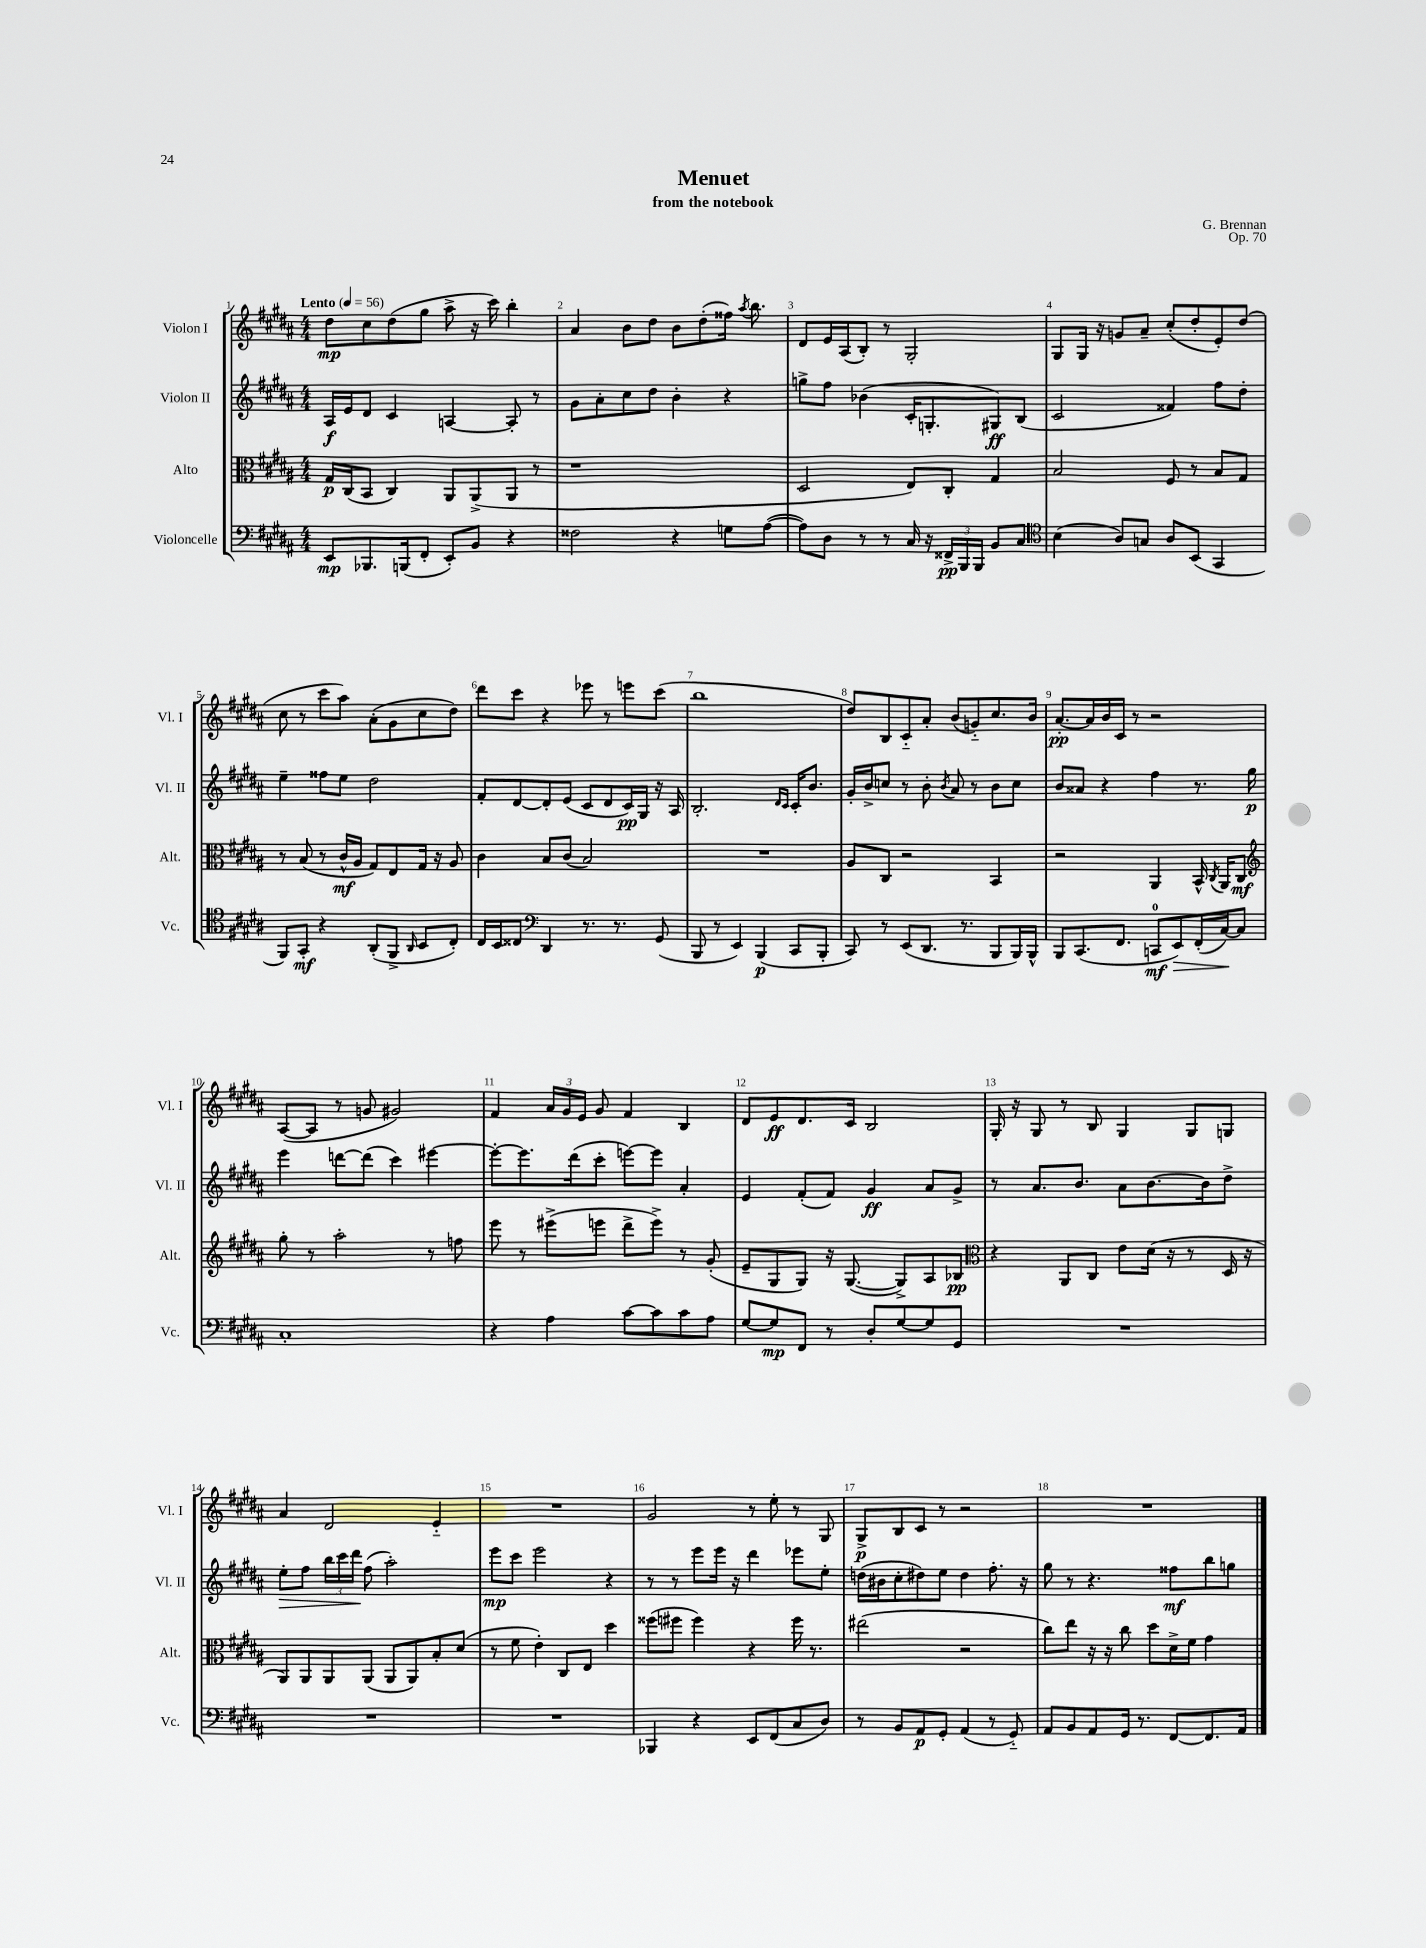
\header { title = "Menuet" composer = "G. Brennan" subtitle = "from the notebook" opus = "Op. 70" }
<<
\new StaffGroup <<
\new Staff = "s0" \with { instrumentName = "Violon I" shortInstrumentName = "Vl. I" } {
    \clef treble \key b \major \numericTimeSignature \time 4/4 \tempo "Lento" 4 = 56
    \autoBeamOff dis''8[\mp cis''8 dis''8( gis''8] ais''8-> r16 cis'''16) b''4-. |
    ais'4 b'8[ dis''8] b'8[ dis''8-.( fisis''16]) \acciaccatura { ais''8 } b''8. |
    dis'8[ e'16 ais16( b8]-.) r8 gis2-. |
    gis8[ gis16] r16 g'8[ ais'8]-- cis''8[-.( dis''8-. e'8-.) dis''8]( |
    cis''8 r8 cis'''8[ ais''8]) ais'8[-.( gis'8 cis''8 dis''8]) |
    dis'''8[ cis'''8] r4 ees'''8 r8 e'''8[ cis'''8]( |
    b''1 |
    dis''8[) b8 cis'8-_ ais'8]-. b'8[( g'8-_) cis''8. b'16] |
    ais'8.[~-.\pp ais'16 b'16 cis'16] r8 r2 |
    ais8[~( ais8] r8 g'8 gis'2) |
    fis'4 \tuplet 3/2 { ais'16[ gis'16 e'16] } gis'8 fis'4 b4 |
    dis'8[ e'8\ff dis'8. cis'16] b2 |
    gis16-. r16 gis8 r8 b8 gis4 gis8[ g8] |
    ais'4 dis'2 e'4-_ |
    R1 |
    gis'2 r8 e''8-. r8 gis8 |
    gis8[->\p b8 cis'8] r8 r2 |
    R1 \bar "|." |
}
\new Staff = "s1" \with { instrumentName = "Violon II" shortInstrumentName = "Vl. II" } {
    \clef treble \key b \major \numericTimeSignature \time 4/4
    \autoBeamOff ais16[\f e'16 dis'8] cis'4 a4~ a8-. r8 |
    gis'8[ ais'8-. cis''8 dis''8] b'4-. r4 |
    g''8[-> fis''8] bes'4( cis'16[-. g8.-. gis8\ff) b8]( |
    cis'2 fisis'4) fis''8[ dis''8]-. |
    e''4-- fisis''8[ e''8] dis''2 |
    fis'8[-. dis'8~ dis'8-. e'8]( cis'8[ dis'8 cis'16\pp) gis16] r16 ais16 |
    b2.-. \grace { dis'16[ cis'16] } cis'16[-. b'8.] |
    gis'16[-. b'16-> c''8] r8 b'8-. \acciaccatura { b'8 } ais'8 r8 b'8[ c''8] |
    b'8[ aisis'8] r4 fis''4 r8. gis''16\p |
    e'''4 d'''8[~ d'''8]( cis'''4) eis'''4~ |
    eis'''8[~-. eis'''8. dis'''16( cis'''8]-. e'''8[~) e'''8] ais'4-. |
    e'4 fis'8[-.( fis'8]) gis'4\ff ais'8[ gis'8]-> |
    r8 ais'8.[ b'8.] ais'8[ b'8.~ b'16 dis''8]-> |
    e''8[-.\> fis''8] \tuplet 3/2 { b''16[ cis'''16 dis'''16]\! } fis''8( ais''2-.) |
    e'''8[\mp cis'''8] e'''2 r4 |
    r8 r8 e'''8[ e'''16] r16 dis'''4 ees'''8[ e''8]-. |
    d''16[( bis'16 cis''8-. dis''8) e''8] dis''4 fis''8.-. r16 |
    gis''8 r8 r4. fisis''8[\mf b''8 g''8] \bar "|." |
}
\new Staff = "s2" \with { instrumentName = "Alto" shortInstrumentName = "Alt." } {
    \clef alto \key b \major \numericTimeSignature \time 4/4
    \autoBeamOff gis16[\p cis16( b,8] cis4) ais,8[ ais,8->( ais,8] r8 |
    r1 |
    dis2 e8[) cis8]-. gis4 |
    b2 fis8 r8 b8[ gis8] |
    r8 b8( r8 cis'16[-^\mf ais16] gis8[) e8 gis16] r16 ais8 |
    cis'4 b8[ cis'8]( b2) |
    R1 |
    ais8[ cis8] r2 b,4 |
    r2 ais,4 b,16-^ \acciaccatura { cis8 } ais,16[ cis8]\mf |
    \clef treble gis''8-. r8 ais''2-. r8 f''8 |
    e'''8 r8 eis'''8[->( e'''8] dis'''8[-> e'''8]->) r8 gis'8-.( |
    e'8[-- gis8 gis8]) r16 gis8.~( gis8[->) ais8 bes8]\pp |
    \clef alto r4 ais,8[ cis8] e'8[ dis'16]( r16 r8 dis16 r16 |
    ais,8[) ais,8 ais,8 ais,8]( ais,8[ ais,8) b8-. dis'8]( |
    r8 fis'8 e'4-.) cis8[ e8] dis''4 |
    fisis''8[( fis''8] fis''4) r4 fis''16 r8. |
    eis''2( r2 |
    cis''8[) e''8] r16 r16 cis''8 dis''8[ dis'16-> fis'16] gis'4 \bar "|." |
}
\new Staff = "s3" \with { instrumentName = "Violoncelle" shortInstrumentName = "Vc." } {
    \clef bass \key b \major \numericTimeSignature \time 4/4
    \autoBeamOff e,8[\mp bes,,8. b,,16( fis,8]-. e,8[-.) b,8] r4 |
    fisis2 r4 g8[ ais8]~( |
    ais8[) dis8] r8 r8 cis16 r16 \tuplet 3/2 { fisis,16[->\pp b,,16 b,,16] } b,8[ cis8] |
    \clef tenor b4( ais8[) g8] ais8[ b,8]( gis,4 |
    fis,8[) gis,8]-.\mf r4 ais,8[-.( fis,8]-> \grace { ais,16 } b,8[ cis8]-.) |
    cis16[ b,16 cisis8] \clef bass dis,4 r8. r8. gis,8( |
    b,,8 r8 e,4) b,,4\p( cis,8[ b,,8]-. |
    cis,8) r8 e,8[( dis,8.] r8. b,,8[ b,,16) b,,16]-^ |
    b,,8[ cis,8.( fis,8.] c,8[-0\mf e,8\>) fis,16-.( cis16~\!) cis8] |
    cis1-. |
    r4 ais4 cis'8[~ cis'8 cis'8 ais8] |
    gis8[~ gis8\mp fis,8] r8 dis8[-. gis8~ gis8 gis,8] |
    R1 |
    R1 |
    R1 |
    bes,,4 r4 e,8[ fis,8( cis8 dis8]) |
    r8 b,8[ ais,8\p gis,8]-. ais,4( r8 gis,8-_) |
    ais,8[ b,8 ais,8 gis,16] r8. fis,8[~ fis,8. ais,16] \bar "|." |
}
>>
>>
\layout { \context { \Score \override BarNumber.break-visibility = ##(#f #t #t) barNumberVisibility = #all-bar-numbers-visible } }
